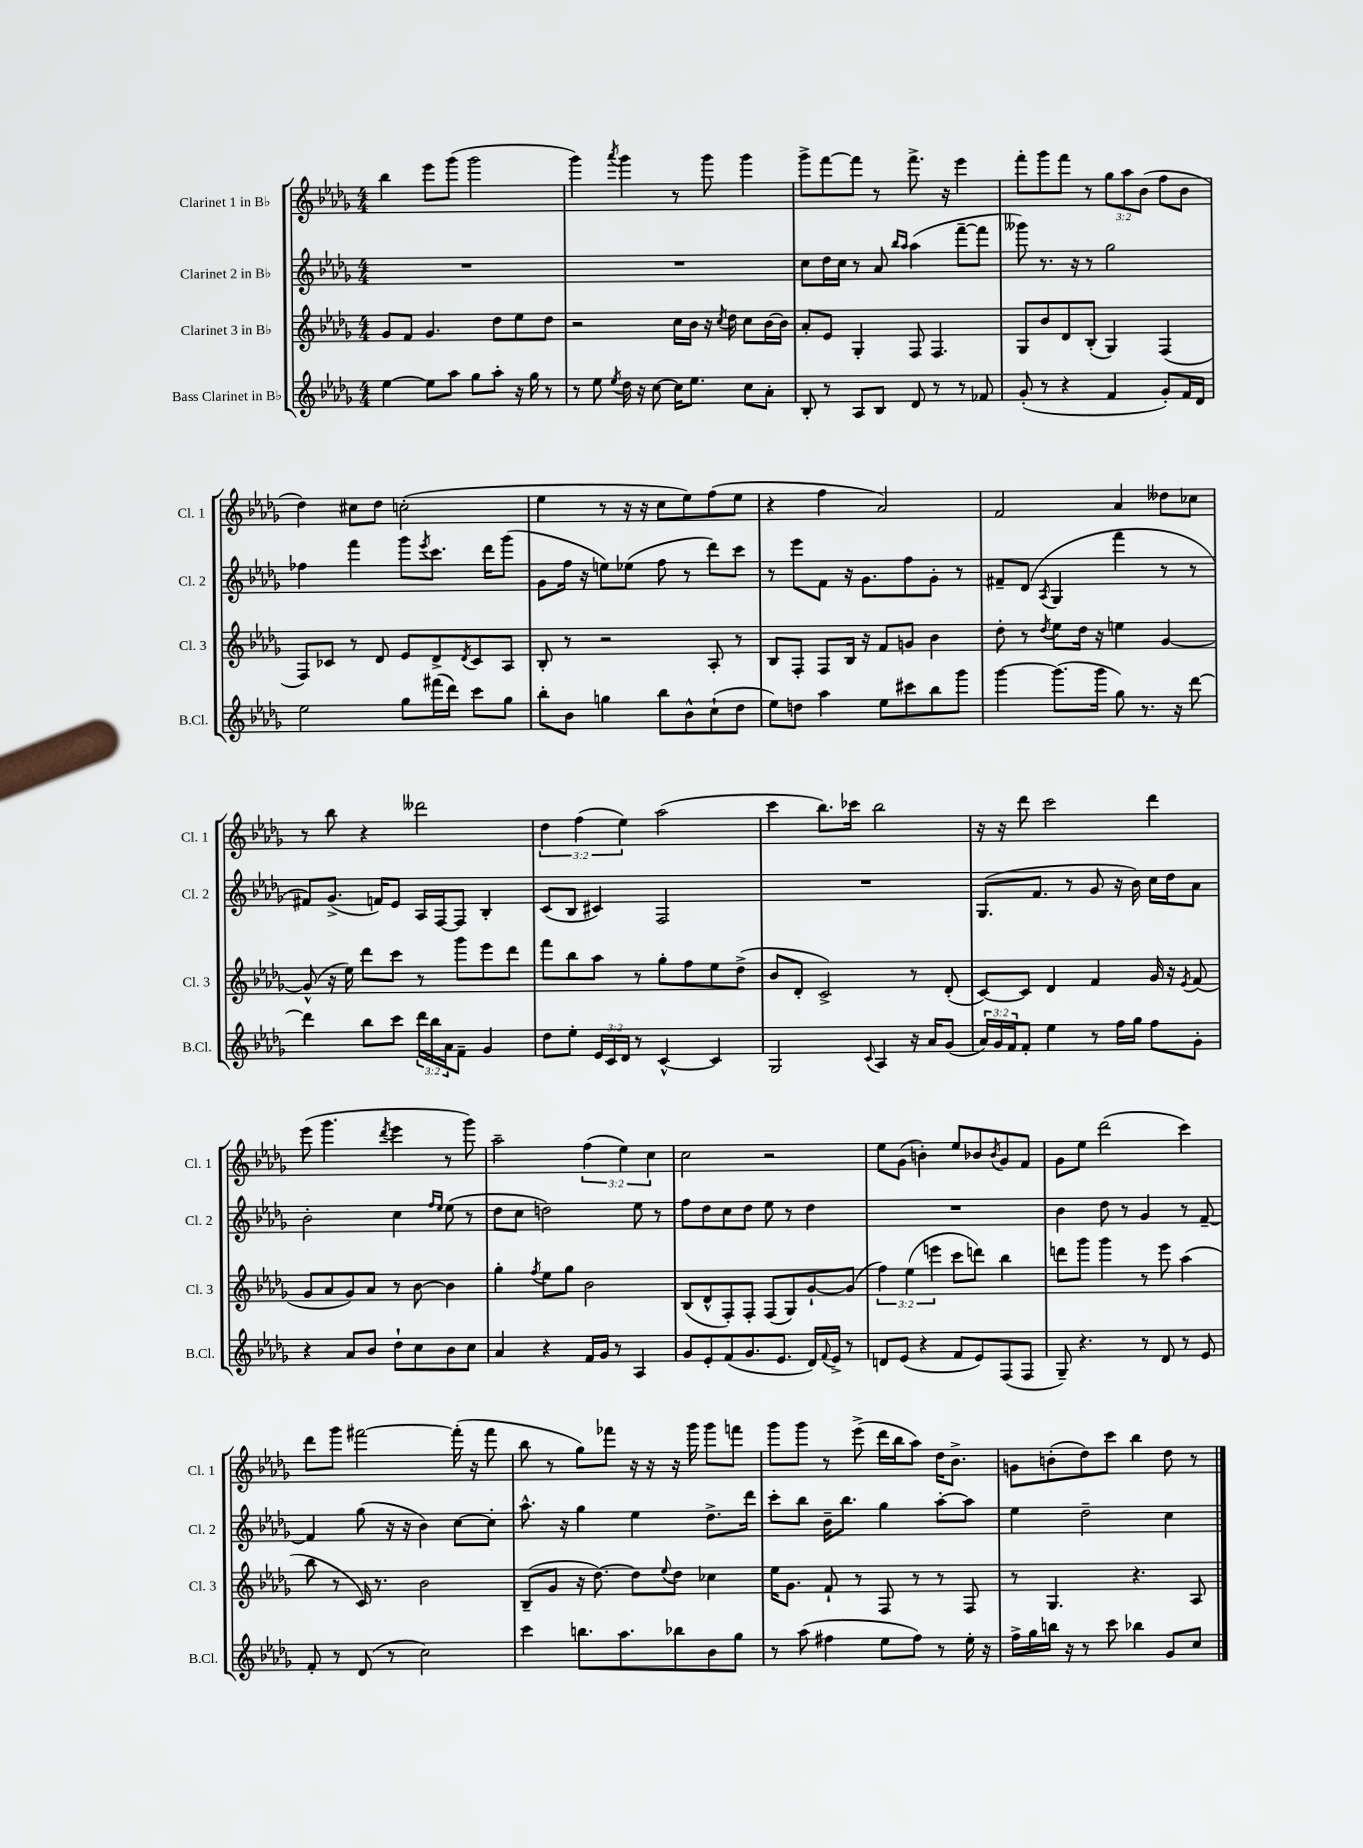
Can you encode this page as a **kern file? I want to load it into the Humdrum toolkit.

**kern	**kern	**kern	**kern
*staff4	*staff3	*staff2	*staff1
*clefG2	*clefG2	*clefG2	*clefG2
*k[b-e-a-d-g-]	*k[b-e-a-d-g-]	*k[b-e-a-d-g-]	*k[b-e-a-d-g-]
*M4/4	*M4/4	*M4/4	*M4/4
[4ee-	8g-	1r	4bb-
.	8f	.	.
8ee-]	4.g-	.	8eee-
8aa-	.	.	(8ggg-
8gg-	.	.	2ggg-
8aa-'	8dd-	.	.
16r	8ee-	.	.
16gg-	.	.	.
8r	8dd-	.	.
=	=	=	=
8r	2r	1r	4ggg-)
8ee-	.	.	.
8qee-	.	.	8qaaa-
16dd-	.	.	4ggg-
16r	.	.	.
[8cc	.	.	.
16cc]	16cc	.	8r
8.ee-	16b-	.	.
.	16r	.	8ggg-
.	8qcc	.	.
.	16dd-	.	.
8cc	8cc	.	4ggg-
8a-'	[16b-	.	.
.	16b-]	.	.
=	=	=	=
8B-'	8a-'	8cc	8ggg-^
8r	8e-	16dd-	[8fff
.	.	16cc	.
8A-	4G-'	8r	8fff]
8B-	.	8a-	8r
.	.	16qqbb-	.
.	.	16qqaa-	.
8d-	8F	(4aa-	8.fff^
8r	4.F	.	.
.	.	.	16r
8r	.	[8fff~	4eee-
8f-	.	8fff]	.
=	=	=	=
(8g-'	8G-	8ggg--)	8fff'
8r	8b-	8.r	8ggg-
4r	8d-	.	8fff
.	.	16r	.
.	(8B-'	8r	8r
4f	4G-)	2gg-	12gg-
.	.	.	12aa-
.	.	.	(12b-
8g-')	(4F	.	8ff
16f	.	.	8b-
16d-	.	.	.
=	=	=	=
2ee-	8F)	4ff-	4dd-)
.	8c-	.	.
.	8r	4fff	8cc#
.	8d-	.	8dd-
8gg-	8e-	8ggg-	(2cc'
.	.	8qeee-	.
(16fff#	8d-^	8.ccc	.
16ddd-)	.	.	.
.	8qd-	.	.
8ccc	8c-	.	.
.	.	16ddd-	.
8gg-	8A-	(8ggg-	.
=	=	=	=
8bb-'	8B-'	8g-	4ee-
8b-	8r	16ff	.
.	.	16r	.
4gg	2r	8ee)	8r
.	.	(8ee-	16r
.	.	.	16r
8bb-	.	8ff	8cc
8b-^^	.	8r	8ee-)
(8cc`	8A-'	8ddd-)	(8ff
8dd-	8r	8ccc	8ee-
=	=	=	=
8ee-)	8B-	8r	4r
8dd	8F'	8eee-	.
4aa-	8F	8f	4ff
.	16B-	16r	.
.	16r	8.g-	.
8ee-	8f	.	2a-)
8ccc#	8g	8ff	.
8bb-	4b-	8g-'	.
8ggg-	.	8r	.
=	=	=	=
[4ggg-	8dd-'	8f#~	2f
.	8r	(8d-	.
.	8qdd-	8qA-	.
(8.ggg-]	8ee-	4G-	.
.	16dd-	.	.
16ggg-	16r	.	.
8gg-)	4ee	4fff	4a-
8.r	.	.	.
.	[4g-	8r	8dd--
16r	.	.	.
[8ddd-	.	8r	8cc-
=	=	=	=
4ddd-]	(8g-^^]	8f#)	8r
.	16r	(8.g-^	8bb-
.	16ee-)	.	.
8bb-	8ddd-	.	4r
.	.	16f)	.
8ccc	8ccc	8e-	.
24ddd-	8r	16A-	2ddd--
24bb-	.	.	.
.	.	[16F	.
24a-	.	.	.
8f~	8ggg-	8F]	.
4g-	8eee-	4B-'	.
.	8ddd-	.	.
=	=	=	=
8dd-	8fff	(8c	6dd-
8ee-'	8bb-	8B-	.
.	.	.	(6ff
24e-	8aa-	4c#)	.
24c	.	.	.
24d-	.	.	6ee-)
8r	8r	.	.
[4c^^	8gg-'	2F	(2aa-
.	8ff	.	.
4c]	8ee-	.	.
.	(8dd-^	.	.
=	=	=	=
2G-	8b-	1r	4ccc
.	8d-'	.	.
.	2c^)	.	8.bb-)
.	.	.	16ccc-
8qqc	.	.	.
4A-	.	.	2bb-
16r	8r	.	.
16a-	.	.	.
(8g-	(8d-'	.	.
=	=	=	=
24a-)	[8c)	(8.G-	16r
24g-	.	.	.
.	.	.	16r
24f	.	.	.
8f'	8c]	.	8ddd-
.	.	8.f	.
4ee-	4d-	.	2ccc
.	.	8r	.
8r	4f	8g-	.
16ff	.	16r	.
16gg-	.	16b-)	.
8ff	16g-	16cc	4ddd-
.	16r	16dd-	.
.	8qe-	.	.
8g-'	(8f	8a-	.
=	=	=	=
4r	8g-	2b-'	(8eee-
.	8a-	.	4.ggg-
8a-	8g-)	.	.
8b-	8a-	.	.
.	.	.	8qddd-
8dd-`	8r	4cc	4eee-
8cc	[8b-	.	.
.	.	16qqff	.
.	.	16qqee-	.
8b-	4b-]	(8ee-	8r
8cc	.	8r	8ggg-)
=	=	=	=
4a-	4gg-'	8dd-	2aa-~
.	.	8cc	.
.	8qff	.	.
4r	8ee-	2dd)	.
.	8gg-	.	.
16f	2b-	.	(6ff
16g-	.	.	.
8r	.	.	.
.	.	.	6ee-)
4A-	.	8ee-	.
.	.	.	6cc
.	.	8r	.
=	=	=	=
8g-	(8B-	8ff	2cc
8e-'	8d-^^	8dd-	.
(8f	8F')	8cc	.
8.g-	8F'	8dd-	.
.	(8F	8ee-	2r
8.e-	.	.	.
.	8G-)	8r	.
16d-)	[8g-`	4dd-	.
8qqf	.	.	.
16e-^	.	.	.
8r	(8g-]	.	.
=	=	=	=
8d	6ff)	1r	8ee-
(8e-	.	.	(8g-
.	(6ee-	.	.
4r	.	.	4b')
.	6eee	.	.
8f	8ccc	.	8ee-
8e-)	8ddd)	.	8b-
.	.	.	8qb-
(8F	4bb-	.	8g-
8F	.	.	8f
=	=	=	=
8G-~)	8ddd	4b-	8g-
4.r	8ggg-	.	8ee-
.	4ggg-	8dd-	(2ddd-
.	.	8r	.
8r	8r	4g-	.
8d-	8eee-	.	.
8r	(4aa-	8r	4ccc)
8e-	.	[8f~	.
=	=	=	=
8f'	8bb-	4f]	8ddd-
8r	8r	.	8ggg-
(8d-	16c)	(8gg-	[2fff#
.	8.r	.	.
8r	.	16r	.
.	.	16r	.
2cc)	2b-	4b-)	.
.	.	[8cc	(16fff#']
.	.	.	16r
.	.	8cc']	8fff#
=	=	=	=
4ccc	(8B-~	8.aa-^^	8bb-
.	8g-	.	8r
.	.	16r	.
8.bb	16r	4gg-	8gg-)
.	[8.dd-)	.	.
.	.	.	8fff-
8.aa-	.	.	.
.	8dd-]	4ee-	16r
.	.	.	16r
.	8qqee-	.	.
8bb-	8dd-	.	16r
.	.	.	16ggg-
8b-	4cc-	8.dd-^	8ggg-
8gg-	.	.	8fff
.	.	16ddd-	.
=	=	=	=
8r	16ee-	8ccc'	8ggg-
.	8.g-	.	.
(8aa-	.	8bb-	8ggg-
4ff#	8f`	16b-~	8r
.	.	8.bb-	.
.	8r	.	(8eee-^
8ee-	8F	4gg-	16ddd-
.	.	.	16bb-
8ff#)	8r	.	8aa-)
8r	8r	[8aa-'	16dd-
.	.	.	8.b-^
16ee-'	8F	8aa-]	.
16r	.	.	.
=	=	=	=
16ff^	8r	4ee-	8g
16gg-	.	.	.
16bb	4.G-	.	(8b'
16r	.	.	.
8r	.	2dd-~	8dd-)
8ccc	.	.	8ccc
4bb-	4.r	.	4bb-
8g-	.	4cc	8dd-
8cc	8A-	.	8r
==	==	==	==
*-	*-	*-	*-
